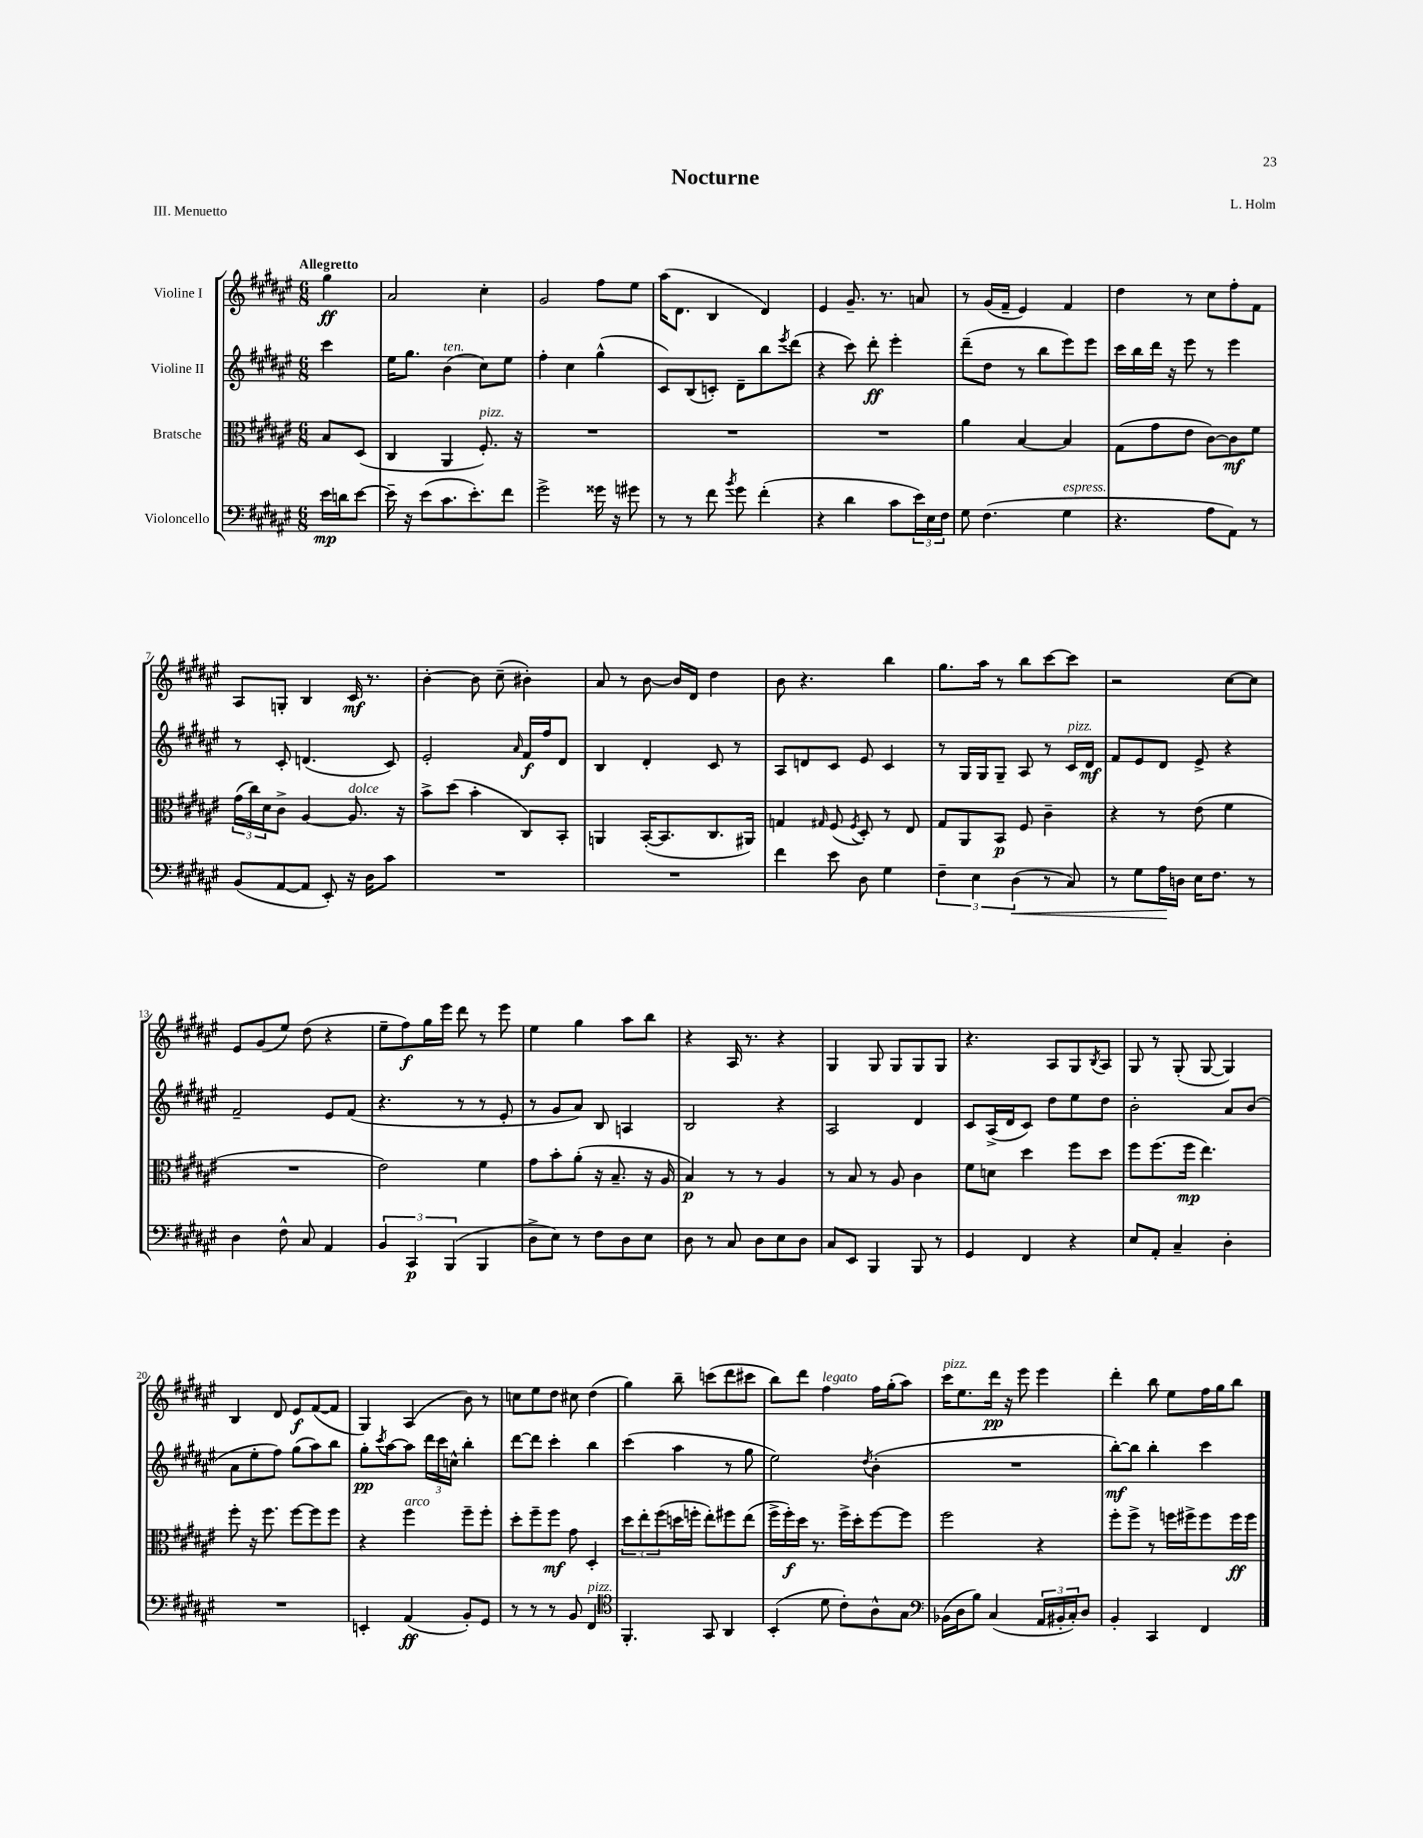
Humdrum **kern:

**kern	**dynam	**kern	**dynam	**kern	**dynam	**kern	**dynam
*part4	*part4	*part3	*part3	*part2	*part2	*part1	*part1
*staff4	*staff4	*staff3	*staff3	*staff2	*staff2	*staff1	*staff1
*I"Violoncello	*	*I"Bratsche	*	*I"Violine II	*	*I"Violine I	*
*clefF4	*	*clefC3	*	*clefG2	*	*clefG2	*
*k[f#c#g#d#a#e#]	*	*k[f#c#g#d#a#e#]	*	*k[f#c#g#d#a#e#]	*	*k[f#c#g#d#a#e#]	*
*M6/8	*	*M6/8	*	*M6/8	*	*M6/8	*
=	=	=	=	=	=	=	=
!	!	!	!	!	!	!LO:TX:a:B:t=Allegretto	!
16e#\LL	mp	8B/L	.	4ccc#\	.	4gg#\	ff
16dn\J	.	.	.	.	.	.	.
[8e#\J	.	(8D#/J	.	.	.	.	.
=1	=1	=1	=1	=1	=1	=1	=1
16e#~\]	.	4C#/	.	16ee#\KL	.	2a#/	.
16r	.	.	.	8.gg#\J	.	.	.
(8e#\L	.	.	.	.	.	.	.
!	!	!	!	!LO:TX:a:i:t=ten.	!	!	!
8.c#\	.	4AA#/	.	(4b\	.	.	.
8.e#'\)	.	.	.	.	.	.	.
!	!	!LO:TX:a:i:t=pizz.	!	!	!	!	!
.	.	8.F#'/)	.	8cc#\L)	.	4cc#'\	.
8f#\J	.	.	.	8ee#\J	.	.	.
.	.	16r	.	.	.	.	.
=2	=2	=2	=2	=2	=2	=2	=2
2g#^\	.	2.r	.	4ff#'\	.	2g#/	.
.	.	.	.	4cc#\	.	.	.
16g##X\	.	.	.	(4gg#^^\	.	8ff#\L	.
16r	.	.	.	.	.	.	.
8g#X\	.	.	.	.	.	8ee#\J	.
=3	=3	=3	=3	=3	=3	=3	=3
8r	.	2.r	.	8c#/L)	.	(16aa#\KL	.
.	.	.	.	.	.	8.d#\J	.
8r	.	.	.	(8B/	.	.	.
8f#\	.	.	.	8cn'/J)	.	4B/	.
8qb/	.	.	.	.	.	.	.
8g#\	.	.	.	8d#~\L	.	.	.
(4f#'\	.	.	.	8bb\	.	4d#/)	.
.	.	.	.	8qeee#/	.	.	.
.	.	.	.	(8ddd#\J	.	.	.
=4	=4	=4	=4	=4	=4	=4	=4
4r	.	2.r	.	4r	.	4e#/	.
4d#\	.	.	.	8ccc#\)	.	8.g#~/	.
.	.	.	.	8ddd#'\	ff	.	.
.	.	.	.	.	.	8.r	.
8c#\L	.	.	.	4eee#'\	.	.	.
24e#\L)	.	.	.	.	.	8an/	.
24E#\	.	.	.	.	.	.	.
24F#\JJ	.	.	.	.	.	.	.
=5	=5	=5	=5	=5	=5	=5	=5
8G#\	.	4a#\	.	(8ddd#~\L	.	8r	.
(4.F#\	.	.	.	8dd#\J	.	(16g#/LL	.
.	.	.	.	.	.	16f#~/JJ	.
.	.	[4B/	.	8r	.	4e#/)	.
.	.	.	.	8bb\L	.	.	.
!LO:TX:a:i:t=espress.	!	!	!	!	!	!	!
4G#\	.	4B/]	.	8eee#\)	.	4f#/	.
.	.	.	.	8eee#\J	.	.	.
=6	=6	=6	=6	=6	=6	=6	=6
4.r	.	(8G#\L	.	16ccc#\LL	.	4dd#\	.
.	.	.	.	16bb\	.	.	.
.	.	8g#\	.	16ddd#\JJ	.	.	.
.	.	.	.	16r	.	.	.
.	.	8e#\J	.	8eee#\	.	8r	.
8A#\L	.	[8c#\L)	.	8r	.	8cc#\L	.
8AA#\J)	.	8c#\]	mf	4eee#\	.	8ff#'\	.
8r	.	8f#\J	.	.	.	8f#\J	.
!!LO:LB:g=z
=7	=7	=7	=7	=7	=7	=7	=7
(8BB/L	.	(24g#\LL	.	8r	.	8A#/L	.
.	.	24cc#\)	.	.	.	.	.
.	.	24d#\J	.	.	.	.	.
[8AA#/	.	8c#^\J	.	8c#'/	.	8Gn'/J	.
8AA#/J]	.	[4A#/	.	(4.dn/	.	4B/	.
8EE#'/)	.	.	.	.	.	.	.
!	!	!LO:TX:a:i:t=dolce	!	!	!	!	!
16r	.	8.A#/]	.	.	.	16c#/	mf
16D#\KL	.	.	.	.	.	8.r	.
8c#\J	.	.	.	8c#/)	.	.	.
.	.	16r	.	.	.	.	.
=8	=8	=8	=8	=8	=8	=8	=8
2.r	.	8b^\L	.	2e#'/	.	[4b'\	.
.	.	(8dd#\J	.	.	.	.	.
.	.	4b'\	.	.	.	8b\]	.
.	.	.	.	.	.	(8cc#~\	.
.	.	.	.	16qqa#/	.	.	.
.	.	8C#/L)	.	16f#/LL	f	4b#X'\)	.
.	.	.	.	16ff#/J	.	.	.
.	.	8BB'/J	.	8d#/J	.	.	.
=9	=9	=9	=9	=9	=9	=9	=9
2.r	.	4AAn/	.	4B/	.	8a#/	.
.	.	.	.	.	.	8r	.
.	.	([16BB'/KL	.	4d#'/	.	[8b\	.
.	.	8.BB/]	.	.	.	.	.
.	.	.	.	.	.	16b/LL]	.
.	.	.	.	.	.	16d#/JJ	.
.	.	8.C#/	.	8c#/	.	4dd#\	.
.	.	.	.	8r	.	.	.
.	.	16AA#X/Jk)	.	.	.	.	.
=10	=10	=10	=10	=10	=10	=10	=10
4f#\	.	4Gn/	.	8A#/L	.	8b\	.
.	.	.	.	8dn/	.	4.r	.
.	.	16qqG#X/	.	.	.	.	.
8e#\	.	(8F#/	.	8c#/J	.	.	.
.	.	8qF#/	.	.	.	.	.
8D#\	.	8D#'/)	.	8e#/	.	.	.
4G#\	.	8r	.	4c#/	.	4bb\	.
.	.	8E#/	.	.	.	.	.
=11	=11	=11	=11	=11	=11	=11	=11
6F#~\	.	8G#/L	.	8r	.	8.gg#\L	.
.	.	8AA#/	.	16G#/LL	.	.	.
6E#\	.	.	.	.	.	.	.
.	.	.	.	16G#/J	.	16aa#\Jk	.
.	.	8BB/J	p	8G#~/J	.	8r	.
!	!LO:HP:b	!	!	!	!	!	!
(6D#\	<	.	.	.	.	.	.
.	.	8F#/	.	8A#/	.	8bb\L	.
8r	.	4c#~\	.	8r	.	[8ccc#\	.
!	!	!	!	!LO:TX:a:i:t=pizz.	!	!	!
8C#/)	.	.	.	16c#/LL	.	8ccc#\J]	.
.	.	.	.	16d#/JJ	mf	.	.
=12	=12	=12	=12	=12	=12	=12	=12
8r	.	4r	.	8f#/L	.	2r	.
8G#\L	.	.	.	8e#/	.	.	.
16A#\L	.	8r	.	8d#/J	.	.	.
16Dn\JJ	[	.	.	.	.	.	.
16E#\KL	.	(8e#\	.	8e#^/	.	.	.
8.F#\J	.	.	.	.	.	.	.
.	.	4f#\	.	4r	.	[8cc#\L	.
8r	.	.	.	.	.	8cc#\J]	.
!!LO:LB:g=z
=13	=13	=13	=13	=13	=13	=13	=13
4D#\	.	2.r	.	2f#~/	.	8e#/L	.
.	.	.	.	.	.	(8g#/	.
8F#^^\	.	.	.	.	.	8ee#/J)	.
8C#/	.	.	.	.	.	(8dd#\	.
4AA#/	.	.	.	8e#/L	.	4r	.
.	.	.	.	(8f#/J	.	.	.
=14	=14	=14	=14	=14	=14	=14	=14
6BB/	.	2e#\)	.	4.r	.	8ee#~\L	.
.	.	.	.	.	.	8ff#\)	f
6CC#/	p	.	.	.	.	.	.
.	.	.	.	.	.	16gg#\L	.
.	.	.	.	.	.	16eee#\JJ	.
(6BBB/	.	.	.	.	.	.	.
.	.	.	.	8r	.	8ddd#\	.
4BBB/	.	4f#\	.	8r	.	8r	.
.	.	.	.	8e#'/	.	8eee#\	.
=15	=15	=15	=15	=15	=15	=15	=15
8D#^\L	.	8g#\L	.	8r	.	4ee#\	.
8E#\J)	.	8b'\	.	8g#/L	.	.	.
8r	.	(8a#'\J	.	8a#/J)	.	4gg#\	.
8F#\L	.	16r	.	8B/	.	.	.
.	.	8.B~/	.	.	.	.	.
8D#\	.	.	.	4An/	.	8aa#\L	.
8E#\J	.	16r	.	.	.	8bb\J	.
.	.	16A#/	.	.	.	.	.
=16	=16	=16	=16	=16	=16	=16	=16
8D#\	.	4B/)	p	2B/	.	4r	.
8r	.	.	.	.	.	.	.
8C#/	.	8r	.	.	.	16A#/	.
.	.	.	.	.	.	8.r	.
8D#\L	.	8r	.	.	.	.	.
8E#\	.	4A#/	.	4r	.	4r	.
8D#\J	.	.	.	.	.	.	.
=17	=17	=17	=17	=17	=17	=17	=17
8C#/L	.	8r	.	2A#/	.	4G#/	.
8EE#/J	.	8B/	.	.	.	.	.
4BBB/	.	8r	.	.	.	8G#/	.
.	.	8A#/	.	.	.	8G#/L	.
8BBB/	.	4c#\	.	4d#/	.	8G#/	.
8r	.	.	.	.	.	8G#/J	.
=18	=18	=18	=18	=18	=18	=18	=18
4GG#/	.	8f#\L	.	8c#/L	.	4.r	.
.	.	8dn\J	.	(16A#^/L	.	.	.
.	.	.	.	16d#/J	.	.	.
4FF#/	.	4dd#\	.	8c#/J)	.	.	.
.	.	.	.	8dd#\L	.	8A#/L	.
4r	.	8ff#\L	.	8ee#\	.	8G#/	.
.	.	.	.	.	.	8qB/	.
.	.	8dd#\J	.	8dd#\J	.	8A#/J	.
=19	=19	=19	=19	=19	=19	=19	=19
8E#/L	.	8ff#\L	.	2b'\	.	8G#/	.
8AA#'/J	.	(8.ff#\	.	.	.	8r	.
4C#~/	.	.	.	.	.	(8G#'/	.
.	.	16ff#\Jk	mp	.	.	.	.
.	.	4.ee#\)	.	.	.	[8G#/	.
4D#'\	.	.	.	8a#/L	.	4G#/])	.
.	.	.	.	(8b/J	.	.	.
!!LO:LB:g=z
=20	=20	=20	=20	=20	=20	=20	=20
2.r	.	8ff#'\	.	8a#\L	.	4B/	.
.	.	16r	.	8ee#'\	.	.	.
.	.	8.ff#\	.	.	.	.	.
.	.	.	.	8ff#\J)	.	8d#/	.
.	.	[8ff#\L	.	(8gg#\L	.	8e#/L	f
.	.	8ff#\]	.	8aa#\)	.	([8f#/	.
.	.	8ff#\J	.	8bb\J	.	8f#/J]	.
=21	=21	=21	=21	=21	=21	=21	=21
4EEn'/	.	4r	.	8gg#'\L	pp	4G#/)	.
.	.	.	.	8qccc#/	.	.	.
.	.	.	.	[8aa#\	.	.	.
!	!	!LO:TX:a:i:t=arco	!	!	!	!	!
(4AA#/	ff	4ff#\	.	8aa#\J]	.	(4A#/	.
.	.	.	.	24ddd#\LL	.	.	.
.	.	.	.	24ccc#\	.	.	.
.	.	.	.	24ccn^^\JJ	.	.	.
8BB'/L)	.	8ff#~\L	.	4bb'\	.	8b\)	.
8GG#/J	.	8ff#'\J	.	.	.	8r	.
=22	=22	=22	=22	=22	=22	=22	=22
8r	.	8dd#'\L	.	[8ddd#\L	.	8ccn\L	.
8r	.	8ff#~\	.	8ddd#\J]	.	8ee#\	.
8r	.	8ff#\J	mf	4ccc#'\	.	8dd#\J	.
8BB/	.	8g#\	.	.	.	8cc#X\	.
!LO:TX:a:i:t=pizz.	!	!	!	!	!	!	!
4FF#/	.	4D#'/	.	4bb\	.	(4dd#\	.
=23	=23	=23	=23	=23	=23	=23	=23
*clefC4	*	*	*	*	*	*	*
4.FF#'/	.	12dd#\L	.	(4ccc#\	.	4gg#\)	.
.	.	12ee#'\	.	.	.	.	.
.	.	(12ff#\	.	.	.	.	.
.	.	16ddn\L	.	4aa#\	.	8bb~\	.
.	.	16ffn'\JJ	.	.	.	.	.
8GG#/	.	8ee#'\L)	.	.	.	(8cccn\L	.
4AA#/	.	8ff#X\	.	8r	.	8ddd#\	.
.	.	(8ee#\J	.	8gg#\	.	8ccc#X\J	.
=24	=24	=24	=24	=24	=24	=24	=24
(4BB'/	.	16ff#^\LL	.	2ee#\)	.	8bb\L)	.
.	.	16ff#'\)	f	.	.	.	.
.	.	16dd#\JJ	.	.	.	8ddd#\J	.
.	.	8.r	.	.	.	.	.
!	!	!	!	!	!	!LO:TX:a:i:t=legato	!
8d#\	.	.	.	.	.	4ff#\	.
8c#'\L)	.	16ff#^\LL	.	.	.	.	.
.	.	16dd#'\J	.	.	.	.	.
.	.	.	.	8qdd#/	.	.	.
8A#^^\	.	[8ff#\	.	(4b'\	.	16ff#\LL	.
.	.	.	.	.	.	(16gg#'\J	.
8G#\J	.	8ff#\J]	.	.	.	8aa#\J)	.
=25	=25	=25	=25	=25	=25	=25	=25
*clefF4	*	*	*	*	*	*	*
!	!	!	!	!	!	!LO:TX:a:i:t=pizz.	!
(16BB-X\LL	.	2ff#\	.	2.r	.	16ccc#\KL	.
16D#\J	.	.	.	.	.	8.ee#\	.
8B\J)	.	.	.	.	.	.	.
(4C#/	.	.	.	.	.	16ddd#\Jk	pp
.	.	.	.	.	.	16r	.
.	.	.	.	.	.	8eee#\	.
24AA#/LL	.	4r	.	.	.	4eee#\	.
24BB#X'/	.	.	.	.	.	.	.
24C#'/J)	.	.	.	.	.	.	.
8D#/J	.	.	.	.	.	.	.
=26	=26	=26	=26	=26	=26	=26	=26
4BB'/	.	8ff#'\L	.	[8bb'\L)	mf	4ddd#'\	.
.	.	8ff#^\J	.	8bb\J]	.	.	.
4CC#/	.	8r	.	4bb'\	.	8bb\	.
.	.	16ffn\LL	.	.	.	8ee#\L	.
.	.	16ff#X^\J	.	.	.	.	.
4FF#/	.	8ff#\	.	4ccc#\	.	16ff#\L	.
.	.	.	.	.	.	16gg#\J	.
.	.	16ff#\L	ff	.	.	8bb\J	.
.	.	16ff#\JJ	.	.	.	.	.
==	==	==	==	==	==	==	==
*-	*-	*-	*-	*-	*-	*-	*-
